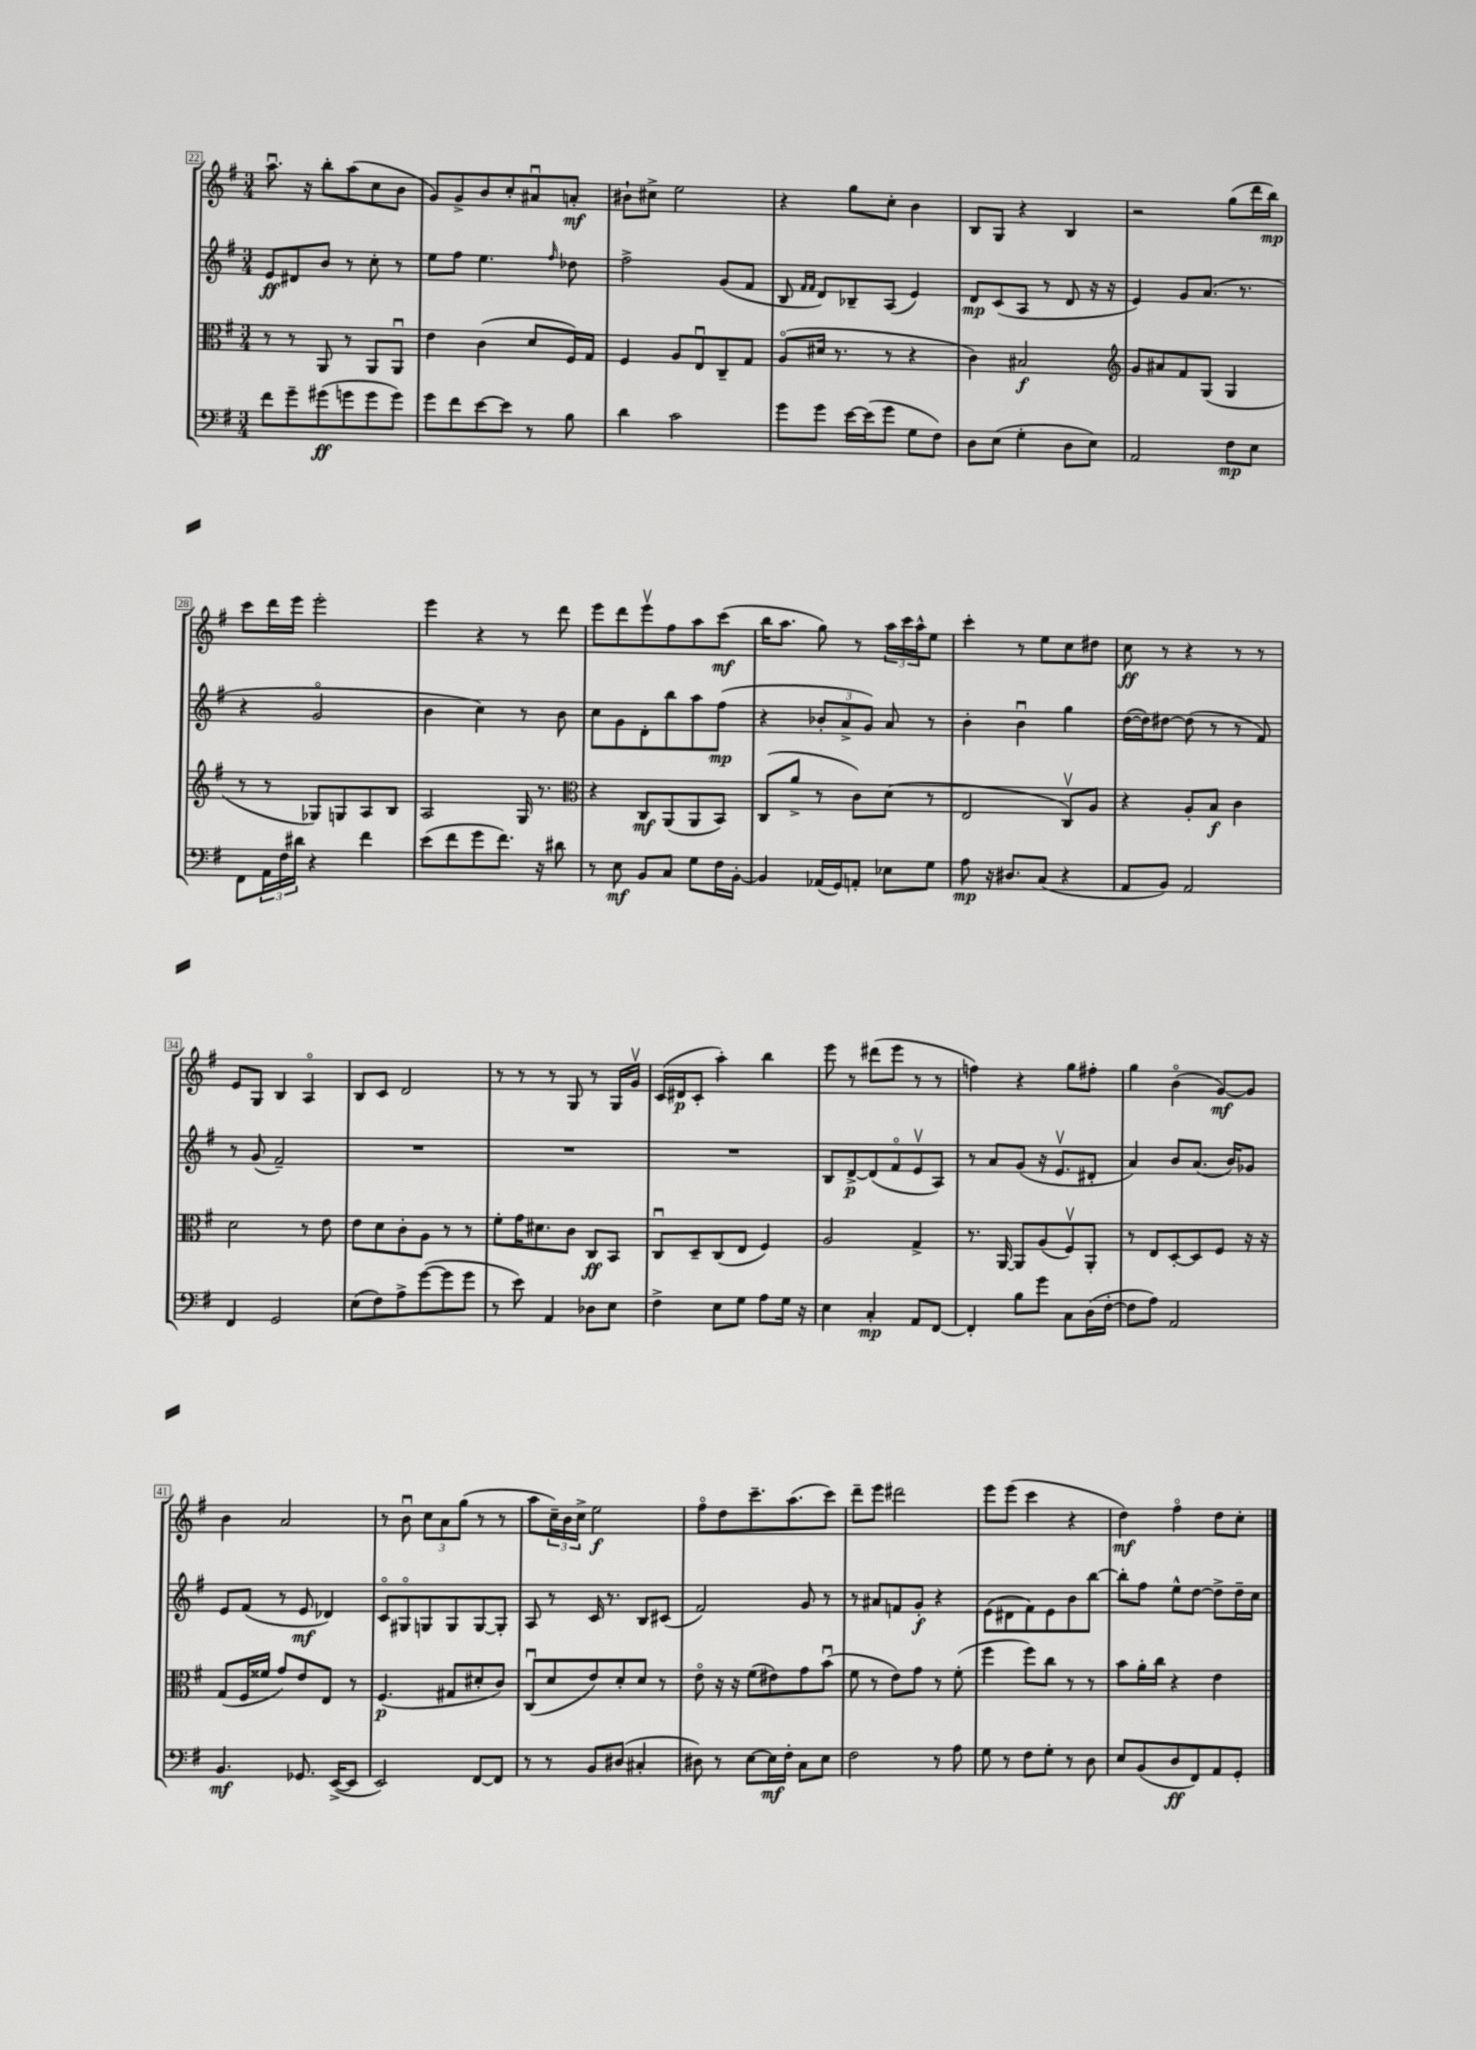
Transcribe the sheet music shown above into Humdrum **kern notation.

**kern	**kern	**kern	**kern
*staff4	*staff3	*staff2	*staff1
*clefF4	*clefC3	*clefG2	*clefG2
*k[f#]	*k[f#]	*k[f#]	*k[f#]
*M3/4	*M3/4	*M3/4	*M3/4
8f#	8r	8e	8.aau
8g~	8r	8d#	.
.	.	.	16r
(8g#	8AA	8b	8bb'
8g	8r	8r	(8aa
8g	8AA	8cc'	8cc
8g)	8AAu	8r	8b
=	=	=	=
8g	4e	8ee	8g)
8f#	.	8ff#	8g^
[8e	(4c	4.ee	8b
8e]	.	.	8cc'
8r	8d	.	8a#u
.	.	16qqff#	.
8B	16F#)	8dd-	8a'
.	16G	.	.
=	=	=	=
4d	4F#	2ff#^	8b#`
.	.	.	8cc#^
2c	8A	.	2ee
.	8Eu	.	.
.	8C~	(8g	.
.	8G	8f#	.
=	=	=	=
8g	(8Ao	8B	4r
.	.	16qqf#	.
.	.	16qqf#	.
8g	16d#	8d)	.
.	8.r	.	.
[16e	.	8B-~	8gg
(16e]	.	.	.
8g	8r	(8A	8cc'
8G	4r	4e)	4b
8F#)	.	.	.
=	=	=	=
8D	4c)	8d	8B
(8E	.	(8c	8G
4G'	2B#	8A	4r
.	.	8r	.
8D	.	8d	4B
8E)	.	16r	.
.	.	16r	.
=	=	=	=
*	*clefG2	*	*
2AA	8g	4e)	2r
.	8a#	.	.
.	8f#	8g	.
.	(8G	(8.a	.
8F#	4G	.	(8gg
.	.	8.r	.
8E	.	.	16ddd
.	.	.	16bb)
=	=	=	=
8FF#	8r	4r	8ccc
24AA	8r	.	16ddd
24F#	.	.	.
.	.	.	16eee
24d#	.	.	.
4r	8G-)	2go	2eee'
.	8G	.	.
4f#	8A	.	.
.	8B	.	.
=	=	=	=
(8e	2A	4b	4eee
8f#	.	.	.
8g	.	4cc)	4r
8.f#)	.	.	.
.	16G	8r	8r
16r	8.r	.	.
8d#	.	8b	8ddd
=	=	=	=
*	*clefC3	*	*
8r	4r	8cc	8eee
8E	.	8g	8ddd
8BB	8C	8d'	8eeev
8C	(8AA	8bb	8ff#
8G	8AA	8aa	8aa
16F#	8BB)	(8ff#	(8ccc
[16BB'	.	.	.
=	=	=	=
4BB]	(8C	4r	16bb
.	.	.	8.aa
.	8a^	.	.
(16AA-	8r	12b-'	8gg)
16GG)	.	.	.
.	.	12a^	.
8AA'	8c)	.	8r
.	.	12g)	.
8E-	(8d	8a	24aa
.	.	.	24ccc
.	.	.	24aa^^
8G	8r	8r	8ee
=	=	=	=
8A	2E	4b'	4ccc'
16r	.	.	.
8.D#	.	.	.
.	.	4bu	8r
(8C	.	.	8ee
4r	8Cv)	4gg	8cc
.	8A	.	8dd#
=	=	=	=
8AA	4r	([16dd	8cc
.	.	16dd])	.
8BB)	.	[8dd#	8r
2AA	8A'	(8dd#]	4r
.	8B	8r	.
.	4c	8r	8r
.	.	8f#)	8r
=	=	=	=
4FF#	2d	8r	8e
.	.	(8g	8G
2GG	.	2f#~)	4B
.	8r	.	4Ao
.	8e	.	.
=	=	=	=
(8E	8e	2.r	8B
8F#)	8d	.	8c
8A^	8c'	.	2d
([8g	8A	.	.
8g]	8r	.	.
8g	8r	.	.
=	=	=	=
8r	8f#'	2.r	8r
8e)	16g	.	8r
.	8.d#	.	.
4AA	.	.	8r
.	8c	.	8G
8D-	8C	.	8r
8E	8BB	.	16G
.	.	.	16gv
=	=	=	=
4F#^	8Cu	2.r	(16c
.	.	.	16d#
.	8D~	.	8c'
8E	(8C	.	4aa')
8G	8E	.	.
8A	4F#)	.	4bb
16G	.	.	.
16r	.	.	.
=	=	=	=
4E	2A	8B	8eee
.	.	[8d^	8r
4C'	.	(8d]	(8ddd#
.	.	8f#o	8eee
8AA	4G^	8ev	8r
[8FF#	.	8A)	8r
=	=	=	=
4FF#']	8.r	8r	4ff)
.	.	8a	.
.	[16AA	.	.
8B	8AA]	(8g	4r
8g	(8A	16r	.
.	.	8.ev	.
8C	8F#v)	.	8gg
(16D	8AA'	8d#'	8ff#'
[16F#'	.	.	.
=	=	=	=
8F#]	8r	4a)	4gg
8A)	8E	.	.
2AA	[8D'	8b	(4bo
.	8D]	(8.a	.
.	8F#	.	[8g)
.	.	16b)	.
.	16r	8g-	8g]
.	16r	.	.
=	=	=	=
4.BB	(8G	8e	4b
.	16F#	(8f#	.
.	16f##	.	.
.	8g)	8r	2a
8.GG-	8e	8e	.
.	8E	4d-)	.
([16EE^	.	.	.
8EE]	8r	.	.
=	=	=	=
2EE)	(4.F#	8co	8r
.	.	8G#o	8bu
.	.	8G	12cc
.	.	.	12a
.	8G#	8G	.
.	.	.	(12gg
[8FF#	8d#'	[8G	8r
8FF#]	8c)	8G']	8r
=	=	=	=
8r	(8Cu	8A	8aa
8r	8d	8r	24cc~)
.	.	.	24b
.	.	.	24cc^
8BB	8e)	16c	2ee
.	.	8.r	.
(8D#	8d'	.	.
4C#'	8d	8B	.
.	8r	(8c#	.
=	=	=	=
8D#)	8eo	2f#)	8ff#o
8r	16r	.	8dd
.	16r	.	.
[8E	(8f#	.	8.ccc~
16E]	8e#)	.	.
16F#'	.	.	(8.aa
8C	8g	8g	.
8E	(8bu	8r	8ccc)
=	=	=	=
2F#	8f#	8r	8ddd~
.	8r	8a#	8eee
.	8e)	8f	2ddd#
.	8g	8g'	.
8r	8r	4r	.
8A	(8f#'	.	.
=	=	=	=
8G	4ff#	(8e	8eee
8r	.	8d#	(8eee
8F#	8ff#)	8f#)	4ccc
8G'	8cc	8e	.
8r	8r	8b	4r
8D	8r	[8bb	.
=	=	=	=
8E	8b	8bb']	4dd)
(8BB	16a'	8ff#	.
.	16cc	.	.
8D	4r	8ee^^	4ff#o
8FF#)	.	[8dd	.
8AA	4e	8dd^]	8dd
8GG'	.	16dd~	8cc'
.	.	16cc	.
==	==	==	==
*-	*-	*-	*-
